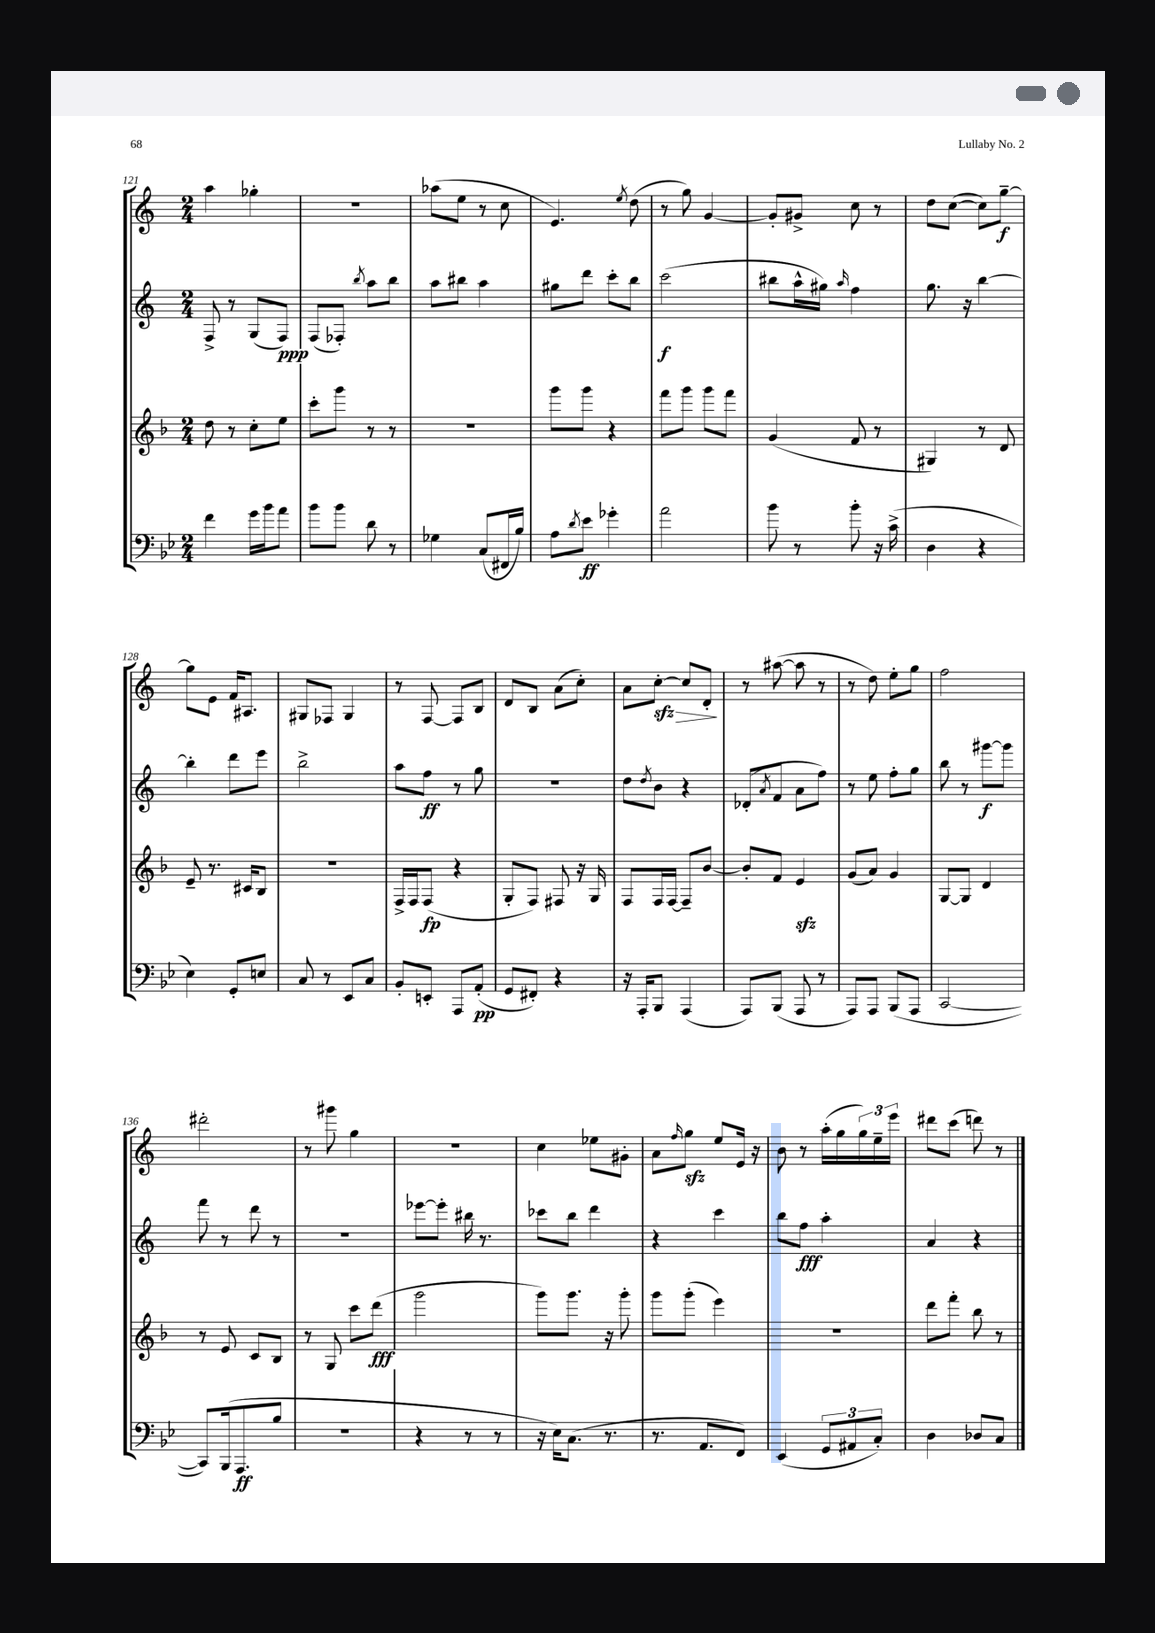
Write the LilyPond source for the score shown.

<<
\new StaffGroup <<
\new Staff = "s0" {
    \clef treble \key c \major \numericTimeSignature \time 2/4
    a''4 ges''4-. |
    R2 |
    aes''8( e''8 r8 c''8 |
    e'4.) \acciaccatura { e''8 } d''8( |
    r8 g''8) g'4~ |
    g'8-. gis'8-> c''8 r8 |
    d''8 c''8~( c''8) g''8~--\f |
    g''8 e'8 f'16 ais8. |
    gis8 fes8 gis4 |
    r8 f8~ f8 b8 |
    d'8 b8 a'8( c''8-.) |
    a'8 c''8~-.\sfz\> c''8 d'8-.\! |
    r8 ais''8~( ais''8 r8 |
    r8 d''8) e''8-. g''8 |
    f''2 |
    dis'''2-. |
    r8 gis'''8 g''4 |
    r2 |
    c''4 ees''8 gis'8-. |
    a'8 \grace { f''16 } g''8\sfz e''8 e'16 r16 |
    b'8 r8 a''16-.( g''16 \tuplet 3/2 { g''16) e''16-- e'''16 } |
    dis'''8 c'''8( d'''8) r8 \bar "|." |
}
\new Staff = "s1" {
    \clef treble \key c \major \numericTimeSignature \time 2/4
    f8-> r8 g8( f8\ppp) |
    f8( fes8-.) \acciaccatura { b''8 } a''8 b''8 |
    a''8 bis''8 a''4 |
    gis''8 d'''8 c'''8-. b''8 |
    c'''2\f( |
    bis''8 a''16-^ gis''16) \grace { a''16 } f''4 |
    g''8. r16 b''4~ |
    b''4-. d'''8 e'''8 |
    b''2-> |
    a''8 f''8\ff r8 g''8 |
    R2 |
    d''8 \acciaccatura { d''8 } b'8 r4 |
    des'8-.( \acciaccatura { a'8 } f'8 a'8 f''8) |
    r8 e''8 f''8-. g''8 |
    b''8 r8 gis'''8~\f gis'''8 |
    f'''8 r8 d'''8 r8 |
    r2 |
    ees'''8~ ees'''8-. bis''16 r8. |
    ces'''8 b''8 d'''4 |
    r4 c'''4 |
    b''8 f''8\fff a''4-. |
    a'4 r4 \bar "|." |
}
\new Staff = "s2" {
    \clef treble \key f \major \numericTimeSignature \time 2/4
    d''8 r8 c''8-. e''8 |
    c'''8-. g'''8 r8 r8 |
    R2 |
    g'''8 g'''8 r4 |
    f'''8 g'''8 g'''8 f'''8 |
    g'4( f'8 r8 |
    gis4) r8 d'8 |
    e'8-- r8. cis'16 bes8 |
    R2 |
    f16-> f16 f8\fp( r4 |
    g8-. f8) fis8 r16 g16 |
    f8 f16 f16~ f8-- bes'8~ |
    bes'8-. f'8 e'4\sfz |
    g'8( a'8) g'4 |
    g8~ g8 d'4 |
    r8 e'8 c'8 bes8 |
    r8 g8 c'''8 d'''8\fff( |
    g'''2 |
    g'''8) g'''8. r16 g'''8-. |
    g'''8 g'''8-.( e'''4) |
    r2 |
    d'''8 f'''8-. bes''8 r8 \bar "|." |
}
\new Staff = "s3" {
    \clef bass \key bes \major \numericTimeSignature \time 2/4
    f'4 g'16 bes'16 a'8 |
    bes'8 bes'8 d'8 r8 |
    ges4 c8( fis,16 bes16) |
    a8 \acciaccatura { d'8 } ees'8\ff ges'4-. |
    a'2 |
    bes'8 r8 bes'8-. r16 c'16->( |
    d4 r4 |
    ees4) g,8-. e8 |
    c8 r8 ees,8 c8 |
    bes,8-. e,8-. a,,8 a,8-.\pp( |
    g,8 fis,8-.) r4 |
    r16 a,,16-. bes,,8 a,,4( |
    a,,8) bes,,8( a,,8 r8 |
    a,,8) a,,8 bes,,8( a,,8 |
    c,2~ |
    c,8) bes,,16( a,,8.\ff bes8 |
    R2 |
    r4 r8 r8 |
    r16 ees16) c8.( r8. |
    r8. a,8. f,8) |
    ees,4( \tuplet 3/2 { g,8 ais,8 c8-.) } |
    d4 des8 c8 \bar "|." |
}
>>
>>
\layout { \context { \Score currentBarNumber = #121 } }
